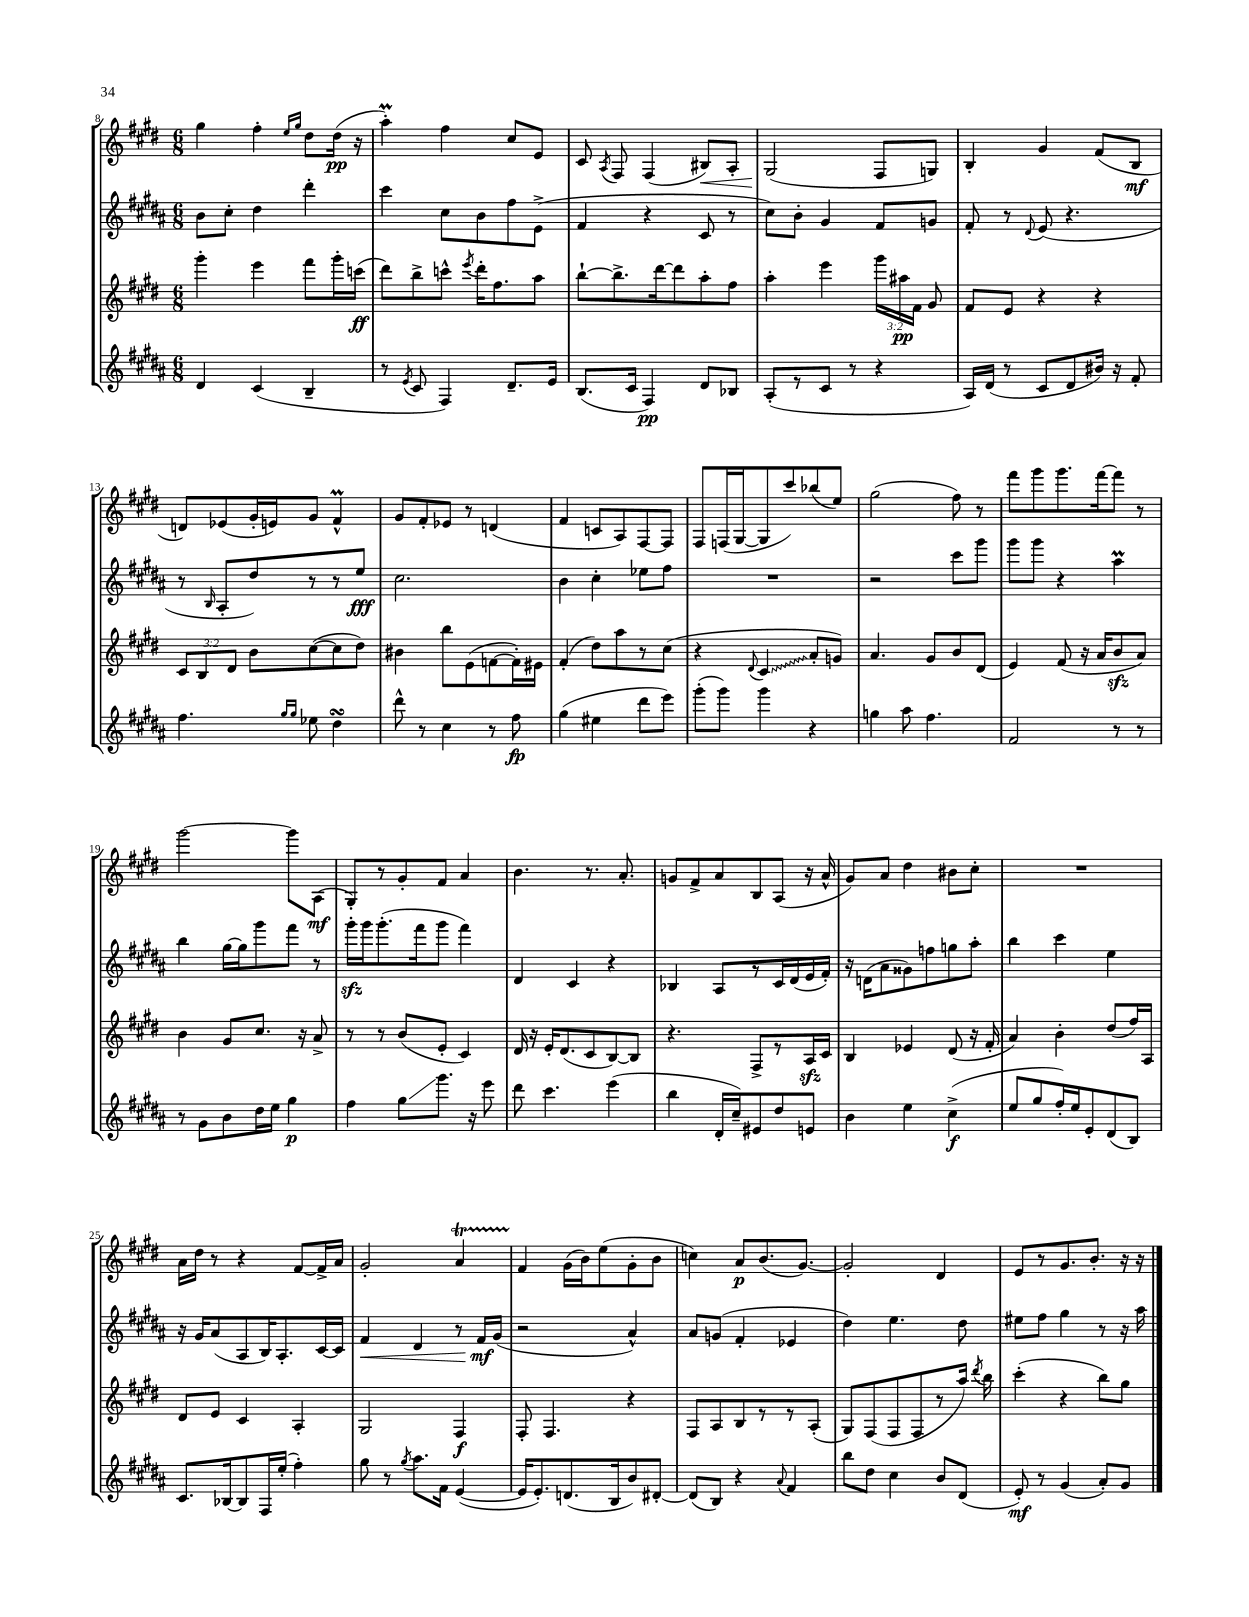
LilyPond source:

<<
\new StaffGroup <<
\new Staff = "s0" {
    \clef treble \key e \major \numericTimeSignature \time 6/8
    \autoBeamOff gis''4 fis''4-. \grace { e''16[ gis''16] } dis''8[ dis''16]\pp( r16 |
    a''4-.\prall) fis''4 cis''8[ e'8] |
    cis'8 \acciaccatura { a8 } fis8 fis4( bis8[\<) a8]-. |
    gis2\!( fis8[ g8]) |
    b4-. gis'4 fis'8[( b8]\mf |
    d'8[) ees'8( gis'16-. e'16) gis'8] fis'4-^\prall |
    gis'8[ fis'8-. ees'8] r8 d'4( |
    fis'4 c'8[ a8) fis8~ fis8] |
    fis8[ f16( gis16~ gis8 cis'''8) bes''8( e''8]) |
    gis''2( fis''8) r8 |
    fis'''8[ gis'''8 gis'''8. fis'''16~ fis'''8] r8 |
    gis'''2~ gis'''8[ a8]\mf( |
    gis8[-.) r8 gis'8-. fis'8] a'4 |
    b'4. r8. a'8.-. |
    g'8[ fis'8-> a'8 b8 a8]( r16 a'16-^ |
    gis'8[) a'8] dis''4 bis'8[ cis''8]-. |
    R2. |
    a'16[ dis''16] r8 r4 fis'8[~ fis'16-> a'16] |
    gis'2-. a'4\startTrillSpan |
    fis'4\stopTrillSpan gis'16[( b'16) e''8( gis'8-. b'8] |
    c''4) a'8[\p b'8.( gis'8.]~) |
    gis'2-. dis'4 |
    e'8[ r8 gis'8. b'8.]-. r16 r16 \bar "|." |
}
\new Staff = "s1" {
    \clef treble \key b \major \numericTimeSignature \time 6/8
    \autoBeamOff b'8[ cis''8]-. dis''4 dis'''4-. |
    cis'''4 cis''8[ b'8 fis''8 e'8]->( |
    fis'4 r4 cis'8 r8 |
    cis''8[) b'8]-. gis'4 fis'8[ g'8] |
    fis'8-. r8 \appoggiatura { dis'8 } e'8( r4. |
    r8 \grace { b16 } ais8[-. dis''8) r8 r8 e''8]\fff |
    cis''2. |
    b'4 cis''4-. ees''8[ fis''8] |
    R2. |
    r2 cis'''8[ gis'''8] |
    gis'''8[ gis'''8] r4 ais''4\prall |
    b''4 gis''16[~ gis''16 gis'''8 fis'''8] r8 |
    gis'''16[-.\sfz gis'''16 gis'''8.-.( fis'''16 gis'''8] fis'''4) |
    dis'4 cis'4 r4 |
    bes4 ais8[ r8 cis'16 dis'16( e'16 fis'16]-.) |
    r16 d'16[( ais'8 gisis'8) f''8 g''8 ais''8]-. |
    b''4 cis'''4 e''4 |
    r16 gis'16[ ais'8( ais8 b16) ais8.-. cis'16~ cis'16] |
    fis'4\< dis'4 r8 fis'16[\mf\! gis'16]( |
    r2 ais'4-^) |
    ais'8[ g'8]( fis'4-. ees'4 |
    dis''4) e''4. dis''8 |
    eis''8[ fis''8] gis''4 r8 r16 ais''16 \bar "|." |
}
\new Staff = "s2" {
    \clef treble \key e \major \numericTimeSignature \time 6/8 \override Staff.TupletNumber.text = #tuplet-number::calc-fraction-text
    \autoBeamOff gis'''4-. e'''4 fis'''8[ gis'''16-. c'''16]\ff( |
    dis'''8[) b''8-> c'''8]-^ \acciaccatura { e'''8 } dis'''16[-. fis''8. a''8] |
    b''8[~-! b''8.-> dis'''16~ dis'''8 a''8-. fis''8] |
    a''4-. e'''4 \tuplet 3/2 { gis'''16[ ais''16\pp fis'16] } gis'8 |
    fis'8[ e'8] r4 r4 |
    \tuplet 3/2 { cis'8[ b8 dis'8] } b'8[ cis''8~( cis''8 dis''8]) |
    bis'4 b''8[ e'8( f'8~ f'16-.) eis'16] |
    fis'4-.( dis''8[) a''8 r8 cis''8]( |
    r4 \appoggiatura { dis'8 } \once \override Glissando.style = #'zigzag cis'4\glissando a'8[-. g'8]) |
    a'4. gis'8[ b'8 dis'8]( |
    e'4) fis'8( r16 a'16[ b'8\sfz a'8]) |
    b'4 gis'8[ cis''8.] r16 a'8-> |
    r8 r8 b'8[( e'8]-. cis'4) |
    dis'16 r16 e'16[-. dis'8.( cis'8 b8~) b8] |
    r4. fis8[-> r8 a16\sfz cis'16] |
    b4 ees'4 dis'8( r16 fis'16-. |
    a'4) b'4-. dis''8[( fis''16) a16] |
    dis'8[ e'8] cis'4 a4-. |
    gis2 fis4\f |
    fis8-. fis4. r4 |
    fis8[ a8 b8 r8 r8 a8]-.( |
    gis8[) fis8( fis8 fis8 r8 a''16]) \acciaccatura { dis'''8 } b''16 |
    cis'''4-.( r4 b''8[) gis''8] \bar "|." |
}
\new Staff = "s3" {
    \clef treble \key b \major \numericTimeSignature \time 6/8
    \autoBeamOff dis'4 cis'4( b4-- |
    r8 \acciaccatura { e'8 } cis'8 fis4) dis'8.[-- e'16] |
    b8.[( cis'16] fis4\pp) dis'8[ bes8] |
    ais8[-.( r8 cis'8] r8 r4 |
    ais16[) dis'16]( r8 cis'8[ dis'8 bis'16]) r16 fis'8-. |
    fis''4. \grace { gis''16[ gis''16] } ees''8 dis''4\turn |
    dis'''8-^ r8 cis''4 r8 fis''8\fp |
    gis''4( eis''4 dis'''8[ e'''8]) |
    gis'''8[-.( gis'''8]) gis'''4 r4 |
    g''4 ais''8 fis''4. |
    fis'2 r8 r8 |
    r8 gis'8[ b'8 dis''16 e''16] gis''4\p |
    fis''4 gis''8[\glissando gis'''8.] r16 e'''8 |
    dis'''8 cis'''4. e'''4( |
    b''4 dis'16[-. cis''16--) eis'8 dis''8 e'8] |
    b'4 e''4 cis''4->\f( |
    e''8[ gis''8 fis''16-.) e''16 e'8-. dis'8( b8]) |
    cis'8.[ bes16~ bes8 fis16 e''16]-.( fis''4-.) |
    gis''8 r8 \acciaccatura { gis''8 } ais''8.[ fis'16] e'4~( |
    e'16[ e'8.-.) d'8.( b16 b'8) dis'8]~-. |
    dis'8[( b8]) r4 \appoggiatura { ais'8 } fis'4 |
    b''8[ dis''8] cis''4 b'8[ dis'8]( |
    e'8-.\mf) r8 gis'4( ais'8[-.) gis'8] \bar "|." |
}
>>
>>
\layout { \context { \Score currentBarNumber = #8 } }
